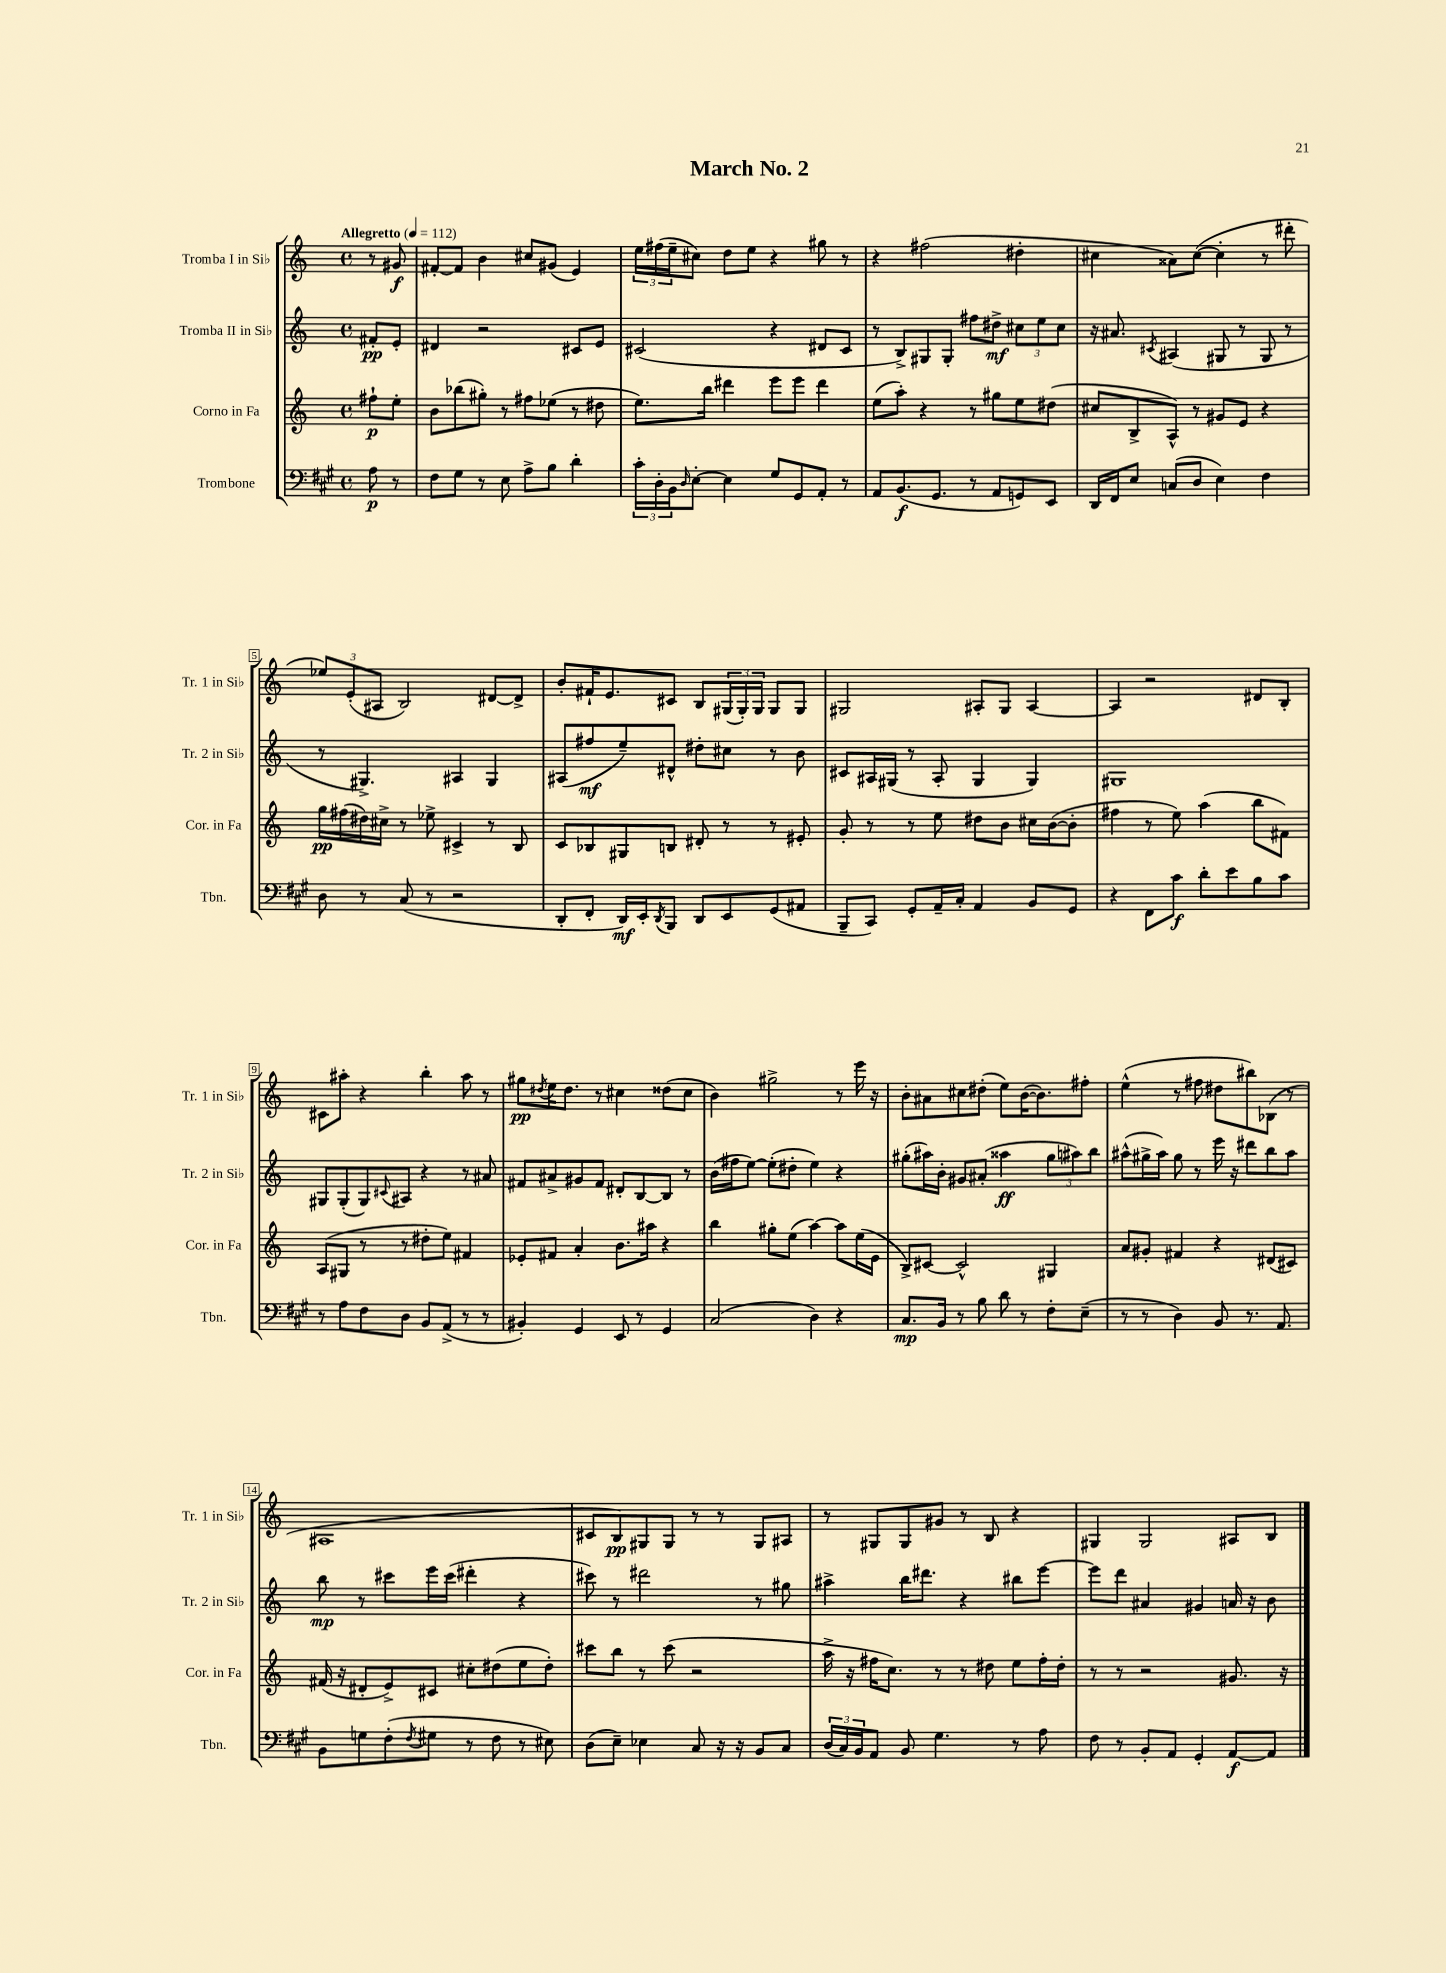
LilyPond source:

\header { title = "March No. 2" }
<<
\new StaffGroup <<
\new Staff = "s0" \with { instrumentName = "Tromba I in Sib" shortInstrumentName = "Tr. 1 in Sib" } {
    \clef treble \key c \major \defaultTimeSignature \time 4/4 \partial 4 \tempo "Allegretto" 4 = 112
    r8 gis'8\f |
    fis'8~-. fis'8 b'4 cis''8 gis'8( e'4) |
    \tuplet 3/2 { e''16 fis''16( e''16-- } cis''8) d''8 e''8 r4 gis''8 r8 |
    r4 fis''2( dis''4-. |
    cis''4 aisis'8) cis''8~( cis''4-. r8 dis'''8-. |
    \tuplet 3/2 { ees''8) e'8-.( ais8 } b2) dis'8~ dis'8-> |
    b'8-. fis'16-! e'8. cis'8 b8 \tuplet 3/2 { gis16( gis16-.) gis16 } gis8 gis8 |
    gis2 ais8-. gis8 ais4~ |
    ais4 r2 dis'8 b8-. |
    cis'8 ais''8-. r4 b''4-. ais''8 r8 |
    gis''8\pp \acciaccatura { dis''8 } e''16 dis''8. r8 cis''4 disis''8( cis''8 |
    b'4) gis''2-> r8 e'''16 r16 |
    b'8-. ais'8 cis''8 dis''8-.( e''8) b'16~( b'8.) fis''8-. |
    e''4-^( r8 fis''8 dis''8 bis''8) bes8( r8 |
    ais1 |
    cis'8 b8\pp) gis8 gis8 r8 r8 gis8 ais8 |
    r8 gis8 gis8 gis'8 r8 b8 r4 |
    gis4 gis2 ais8 b8 \bar "|." |
}
\new Staff = "s1" \with { instrumentName = "Tromba II in Sib" shortInstrumentName = "Tr. 2 in Sib" } {
    \clef treble \key c \major \defaultTimeSignature \time 4/4 \partial 4
    fis'8-.\pp e'8-. |
    dis'4 r2 cis'8 e'8 |
    cis'2( r4 dis'8 cis'8 |
    r8 b8->) gis8 gis8-. fis''8 dis''8->\mf \tuplet 3/2 { cis''8 e''8 cis''8 } |
    r16 ais'8. \acciaccatura { cis'8 } ais4( gis8 r8 gis8 r8 |
    r8 gis4.->) ais4 gis4 |
    ais8( fis''8\mf e''8--) dis'8-^ dis''8-. cis''8 r8 b'8 |
    cis'8 ais16 gis16( r8 ais8-. gis4 gis4) |
    gis1 |
    gis8 gis8-.( gis8) \appoggiatura { cis'8 } ais8 r4 r8 ais'8 |
    fis'8 ais'8-> gis'8 fis'8 dis'8-. b8~ b8 r8 |
    b'16( fis''16 e''8~) e''8-.( dis''8-. e''4) r4 |
    gis''8-.( ais''16) b'16-. gis'8 ais'8-.( aisis''4\ff \tuplet 3/2 { gis''8 ais''8) b''8 } |
    ais''8-^( gis''16-> ais''16) gis''8 r8 e'''16 r16 dis'''8 b''8 ais''8 |
    b''8\mp r8 cis'''8 e'''16 cis'''16( dis'''4-. r4 |
    cis'''8) r8 dis'''2 r8 gis''8 |
    ais''4-> b''16 dis'''8. r4 bis''8 e'''8~ |
    e'''8 d'''8 ais'4 gis'4 a'16 r16 b'8 \bar "|." |
}
\new Staff = "s2" \with { instrumentName = "Corno in Fa" shortInstrumentName = "Cor. in Fa" } {
    \clef treble \key c \major \defaultTimeSignature \time 4/4 \partial 4
    fis''8-!\p e''8-. |
    b'8 bes''8( gis''8-.) r8 fis''8 ees''8( r8 dis''8 |
    e''8.) b''16 dis'''4 e'''8 e'''8 dis'''4 |
    e''8( a''8-.) r4 r8 gis''8 e''8 dis''8( |
    cis''8 b8-> a8-^) r8 gis'8 e'8 r4 |
    g''16\pp fis''16( dis''16) cis''16-> r8 ees''8-> cis'4-> r8 b8 |
    c'8 bes8 gis8 b8 dis'8-. r8 r8 eis'8-. |
    g'8-. r8 r8 e''8 dis''8 b'8 cis''16 b'16~( b'8-. |
    fis''4 r8 e''8) a''4( b''8 fis'8) |
    a8( gis8 r8 r8 dis''8-. e''8) fis'4 |
    ees'8-. fis'8 a'4-. b'8. ais''16 r4 |
    b''4 gis''8-. e''8( a''4~) a''8 e''16( e'16 |
    b8->) cis'8~ cis'2-^ gis4 |
    a'8 gis'8-. fis'4 r4 dis'8( cis'8) |
    fis'16( r16 dis'8-. e'8->) cis'8 cis''8-. dis''8( e''8 dis''8-.) |
    cis'''8 b''8 r8 cis'''8( r2 |
    a''16-> r16 fis''16 c''8.) r8 r8 dis''8 e''8 fis''16-. dis''16-. |
    r8 r8 r2 gis'8. r16 \bar "|." |
}
\new Staff = "s3" \with { instrumentName = "Trombone" shortInstrumentName = "Tbn." } {
    \clef bass \key a \major \defaultTimeSignature \time 4/4 \partial 4
    a8\p r8 |
    fis8 gis8 r8 e8 a8-> b8 d'4-. |
    \tuplet 3/2 { cis'16-. d16-. b,16 } \grace { d16 } e8~-. e4 gis8 gis,8 a,8-. r8 |
    a,8 b,8.\f( gis,8. r8 a,8 g,8) e,8 |
    d,16 fis,16 e8 c8( d8 e4) fis4 |
    d8 r8 cis8( r8 r2 |
    d,8-. fis,8-. d,16\mf) e,16-. \acciaccatura { d,8 } b,,8 d,8 e,8 gis,8( ais,8 |
    b,,8-- cis,8) gis,8-. a,16-- cis16-. a,4 b,8 gis,8 |
    r4 fis,8 cis'8\f d'8-. e'8 b8 cis'8 |
    r8 a8 fis8 d8 b,8 a,8->( r8 r8 |
    bis,4-.) gis,4 e,8 r8 gis,4 |
    cis2( d4) r4 |
    cis8.\mp b,16 r8 b8 d'8 r8 fis8-. e8--( |
    r8 r8 d4) b,8 r8. a,8. |
    b,8 g8 fis8-.( \acciaccatura { fis8 } gis8 r8 fis8 r8 eis8) |
    d8( e8--) ees4 cis8 r16 r16 b,8 cis8 |
    \tuplet 3/2 { d16( cis16) b,16 } a,8 b,8 gis4. r8 a8 |
    fis8 r8 b,8-. a,8 gis,4-. a,8~\f a,8 \bar "|." |
}
>>
>>
\layout { \context { \Score \override BarNumber.stencil = #(make-stencil-boxer 0.1 0.3 ly:text-interface::print) } }
